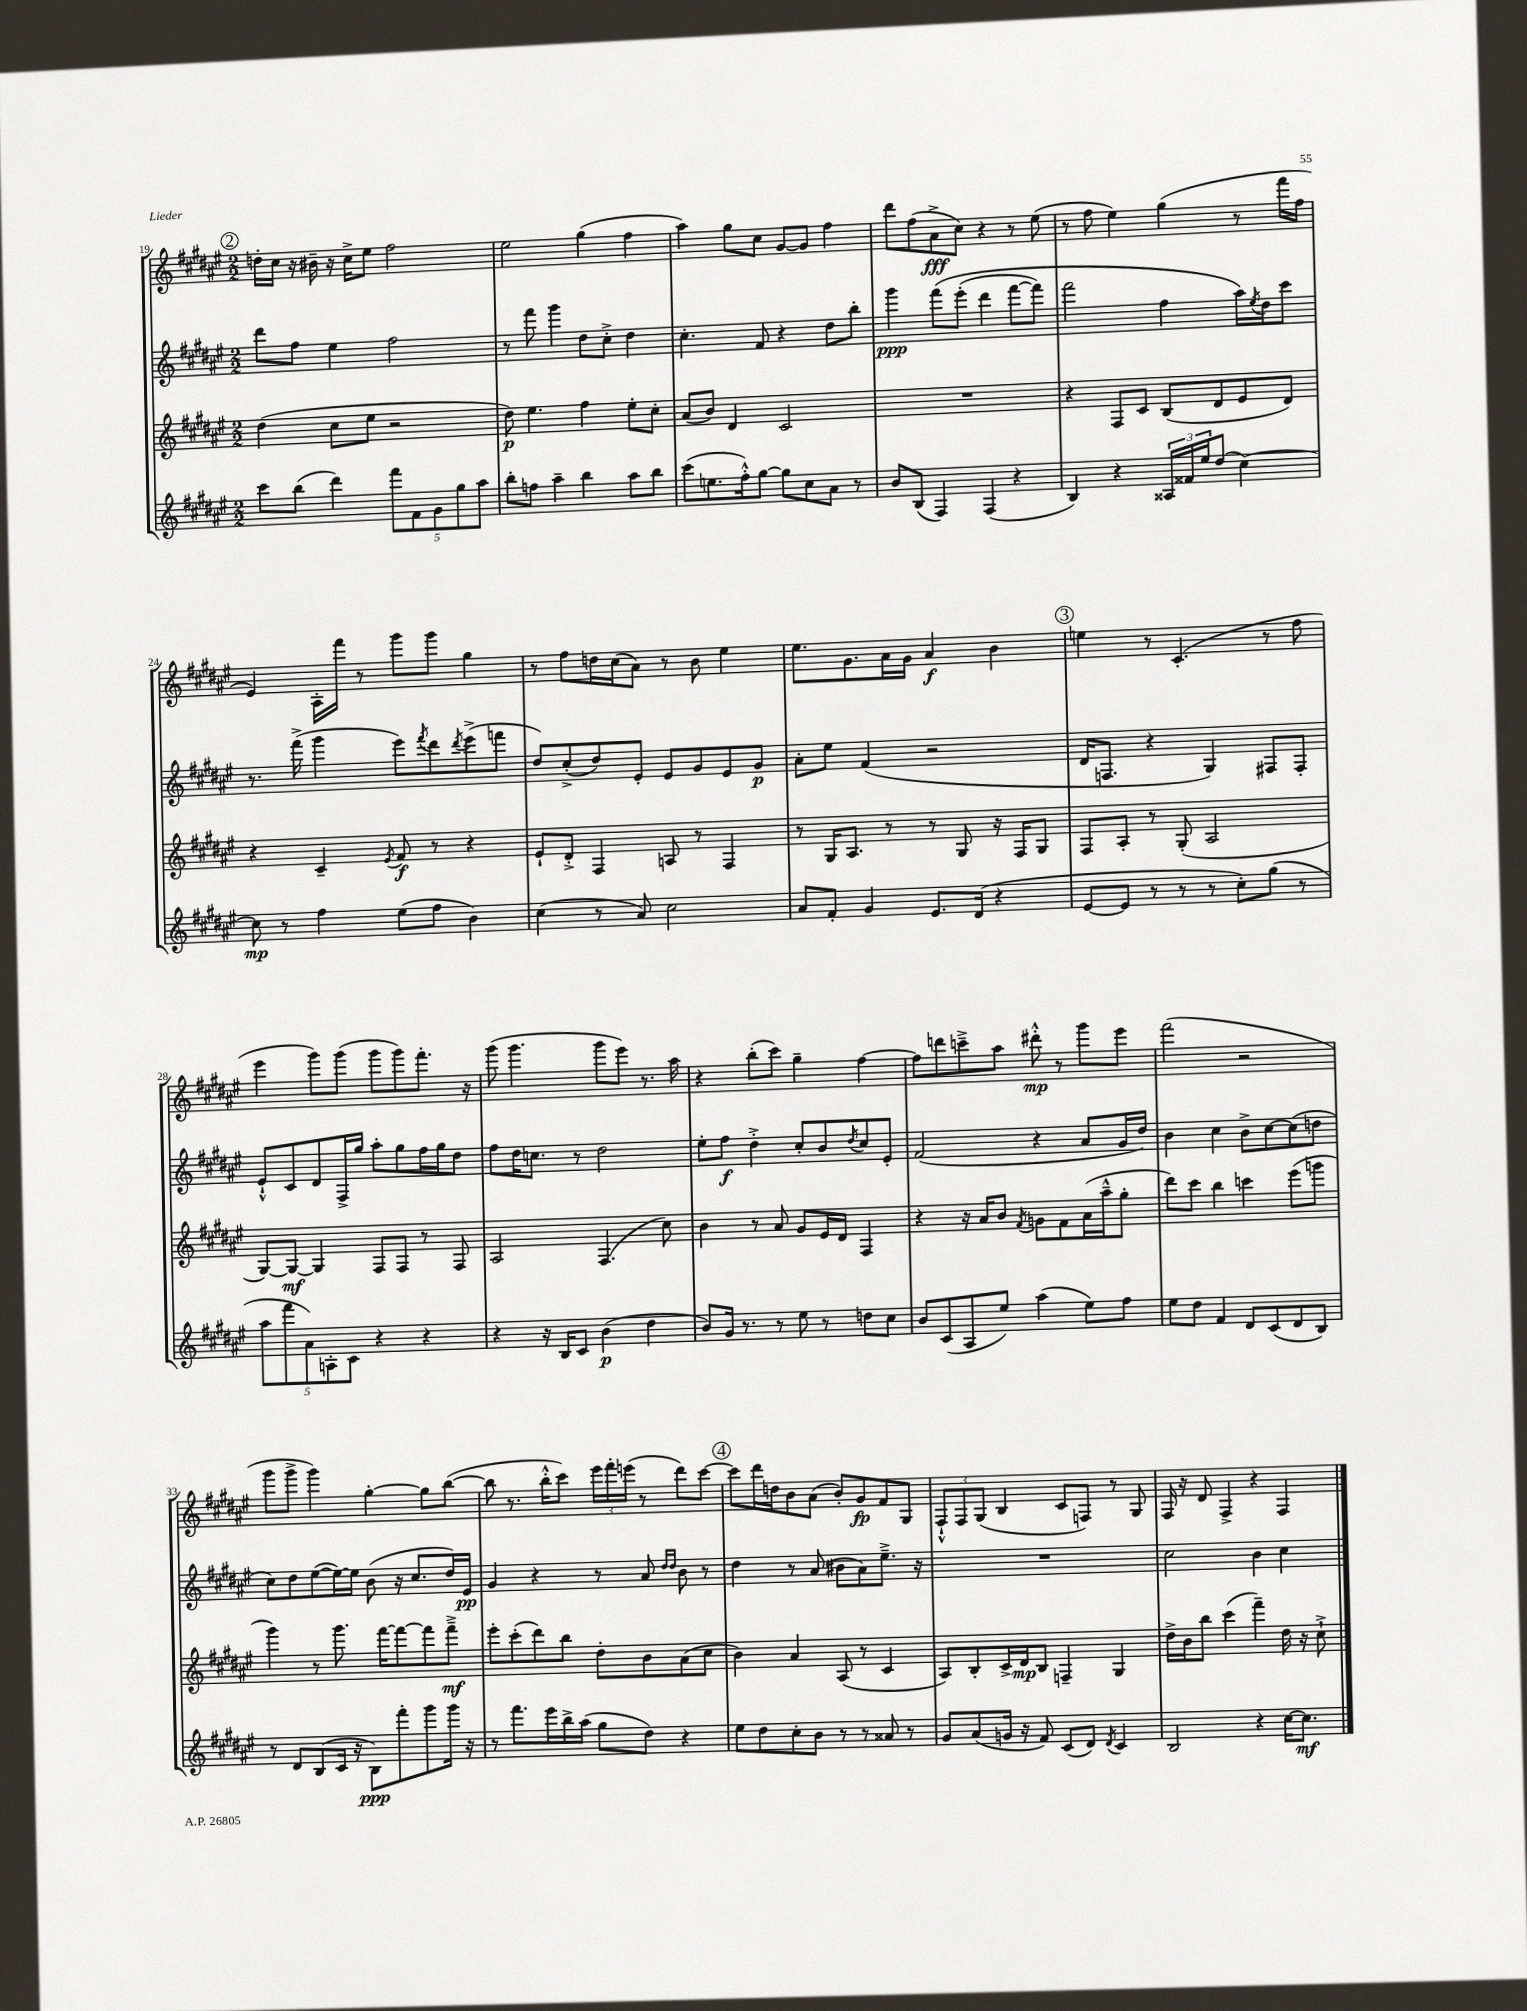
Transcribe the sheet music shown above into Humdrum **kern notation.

**kern	**kern	**kern	**kern
*staff4	*staff3	*staff2	*staff1
*clefG2	*clefG2	*clefG2	*clefG2
*k[f#c#g#d#a#e#]	*k[f#c#g#d#a#e#]	*k[f#c#g#d#a#e#]	*k[f#c#g#d#a#e#]
*M2/2	*M2/2	*M2/2	*M2/2
8ccc#	(4dd#	8ddd#	16dd'
.	.	.	16cc#
(8bb	.	8ff#	16r
.	.	.	16b#~
4ddd#)	8cc#	4ee#	16r
.	.	.	16cc#^
.	8ee#	.	8ee#
10fff#	2r	2ff#	2ff#
10f#	.	.	.
10g#	.	.	.
10gg#	.	.	.
10aa#	.	.	.
=	=	=	=
8bb'	8dd#)	8r	2ee#
8ff	4.ee#	8fff#	.
4aa#~	.	4ggg#	.
4bb	4ff#	8dd#	(4gg#
.	.	8cc#'^	.
8aa#	8ee#'	4dd#	4ff#
8bb	8cc#'	.	.
=	=	=	=
(8ccc#	(8a#	4.cc#'	4aa#)
8.ee	8b)	.	.
.	4d#	.	8gg#
16ff#'^^)	.	.	.
[8gg#	.	8f#	8cc#
8gg#]	2c#	4r	[8g#
8cc#	.	.	8g#]
8a#	.	8dd#	4ff#
8r	.	8bb'	.
=	=	=	=
8b	1r	4ggg#	8ddd#
(8B	.	.	(8ff#
4F#)	.	&(8fff#	8a#^
.	.	(8eee#'	8cc#)
(4F#	.	4ddd#	4r
4r	.	[8fff#	8r
.	.	8fff#])	(8ee#
=	=	=	=
4B)	4r	2fff#	8r
.	.	.	8ff#
4r	8F#	.	4ee#)
.	8c#	.	.
24A##	(8B	4ff#	(4gg#
24f##	.	.	.
24ee#	.	.	.
(8dd#	8d#	.	.
[4cc#)	8e#	16aa#&)	8r
.	.	8qee#	.
.	.	16dd#	.
.	8d#)	8ccc#	16fff#
.	.	.	16ff#
=	=	=	=
8cc#]	4r	8.r	4e#)
8r	.	.	.
.	.	(16fff#^	.
4ff#	4c#~	4ggg#	16A#'
.	.	.	16fff#
.	.	.	8r
.	8qe#	.	.
(8ee#	8f#	8eee#)	8ggg#
.	.	8qfff#	.
8ff#	8r	8ddd#	8ggg#
.	.	8qddd#	.
4b)	4r	(8eee#^	4gg#
.	.	8fff	.
=	=	=	=
(4cc#	8e#`	8dd#)	8r
.	8d#'^	(8cc#'^	8ff#
8r	4F#	8dd#)	16dd
.	.	.	(16cc#
8a#)	.	8e#'	8a#)
2cc#	8A	8e#	8r
.	8r	8g#	8b
.	4F#	8e#	4ee#
.	.	8g#	.
=	=	=	=
8a#	8r	8a#'	8.ee#
8f#'	16G#	8ee#	.
.	8.A#	.	8.g#
4g#	.	(4f#	.
.	8r	.	16a#
.	.	.	16g#
8.e#	8r	2r	4a#
.	8G#	.	.
(16d#	.	.	.
4r	16r	.	4b
.	16F#	.	.
.	8G#	.	.
=	=	=	=
[8e#	8F#	16d#	4ee
.	.	8.F	.
8e#]	8A#'	.	.
8r	8r	4r	8r
8r	(8G#'	.	(4.c#'
8r	2A#	4G#)	.
8cc#')	.	.	.
(8gg#	.	8F#	8r
8r	.	8F#'	8ff#
=	=	=	=
10aa#	[8G#)	8e#`^^	4eee#
10fff#	.	.	.
.	8G#_	8c#	.
10a#)	.	.	.
.	4G#]	8d#	8ggg#)
10A'	.	.	.
.	.	16F#^	(8ggg#
10c#	.	.	.
.	.	16gg#	.
4r	8F#	8aa#'	8ggg#
.	8F#	8gg#	8ggg#)
4r	8r	16ff#	8.fff#'
.	.	16gg#	.
.	8F#	8dd#	.
.	.	.	16r
=	=	=	=
4r	2A#	8ff#	(8ggg#
.	.	16dd#	4.ggg#
.	.	8.cc	.
16r	.	.	.
16B	.	.	.
8c#	.	8r	.
(4b	(4.F#	2dd#	8ggg#
.	.	.	8eee#)
4dd#	.	.	8.r
.	8cc#)	.	.
.	.	.	16aa#
=	=	=	=
8b)	4b	8ee#'	4r
16g#	.	8ff#	.
8.r	.	.	.
.	8r	4dd#'^	(8bb'
8r	8a#	.	8ccc#)
8ee#	8g#	8cc#'	4gg#~
8r	16e#	8b	.
.	16d#	.	.
.	.	8qdd#	.
8dd	4F#	8cc#	[4ff#
8cc#	.	8e#'	.
=	=	=	=
8b	4r	(2f#	8ff#]
(8c#	.	.	8ddd
8A#	16r	.	8ccc~^
.	16a#	.	.
8ee#)	8b	.	8aa#
.	8qf#	.	.
(4aa#	8g	4r	8ddd#'^^
.	8f#	.	8r
8ee#)	(16a#	8a#	8ggg#
.	16aa#~^^	.	.
8ff#	8gg#'	16g#	8eee#
.	.	16dd#)	.
=	=	=	=
8ee#	8ddd#)	4b	(2fff#
8dd#	8ccc#	.	.
4f#	4bb	4cc#	.
8d#	4ccc	8b^	2r
(8c#	.	[8cc#	.
8d#	(8eee#	(8cc#]	.
8B)	8ggg	8dd	.
=	=	=	=
8r	4ggg#)	8cc#)	8ggg#
8d#	.	8dd#	8ggg#^
(8B	8r	([8ee#	4ggg#)
16c#	8.ggg#	16ee#_)	.
16r	.	16ee#]	.
8B)	.	(8b	[4gg#'
.	[16fff#	.	.
8fff#'	8fff#_	16r	.
.	.	8.cc#	.
8ggg#	8fff#]	.	8gg#]
16ggg#	8fff#~^	16dd#)	([8bb
16r	.	16e#	.
=	=	=	=
8r	8eee#'	4g#	8bb]
8.fff#	(8ccc#'	.	8.r
.	8ddd#)	4r	.
16eee#	.	.	16bb'^^
16bb^	8bb	.	8ccc#)
(16aa#	.	.	.
8gg#	8dd#'	8r	24eee#
.	.	.	24fff#'
.	.	.	(24eee
8dd#)	8b	8a#	8r
.	.	16qqdd#	.
.	.	16qqdd#	.
4r	(8a#	8b	8ddd#)
.	8cc#	8r	[8ccc#
=	=	=	=
8ee#	4b)	4dd#	8ccc#]
8dd#	.	.	16ddd#
.	.	.	16dd
8cc#'	4a#	8r	8b
8b	.	(8a#	(8a#
8r	(8A#	8b#	8b')
8r	8r	8a#)	8g#
8a##	4c#	8.ee#~^	8f#
8r	.	.	8G#
.	.	16r	.
=	=	=	=
8g#	8A#)	1r	12F#`^^
.	.	.	12F#
(8a#	8B'	.	.
.	.	.	(12G#
16g	16c#^	.	4B
16r	16d#	.	.
8f#)	8B	.	.
(8c#	4F~	.	8c#
8d#)	.	.	8F)
8qd#	.	.	.
4c#	4G#	.	8r
.	.	.	8G#
=	=	=	=
2B	16dd#^	2cc#	16F#
.	16b	.	16r
.	8bb	.	8d#
.	(4ccc#	.	4F#^
4r	4fff#~)	4b	4r
[16cc#	16dd#	4cc#	4F#
8.cc#]	16r	.	.
.	8cc#`^	.	.
==	==	==	==
*-	*-	*-	*-
